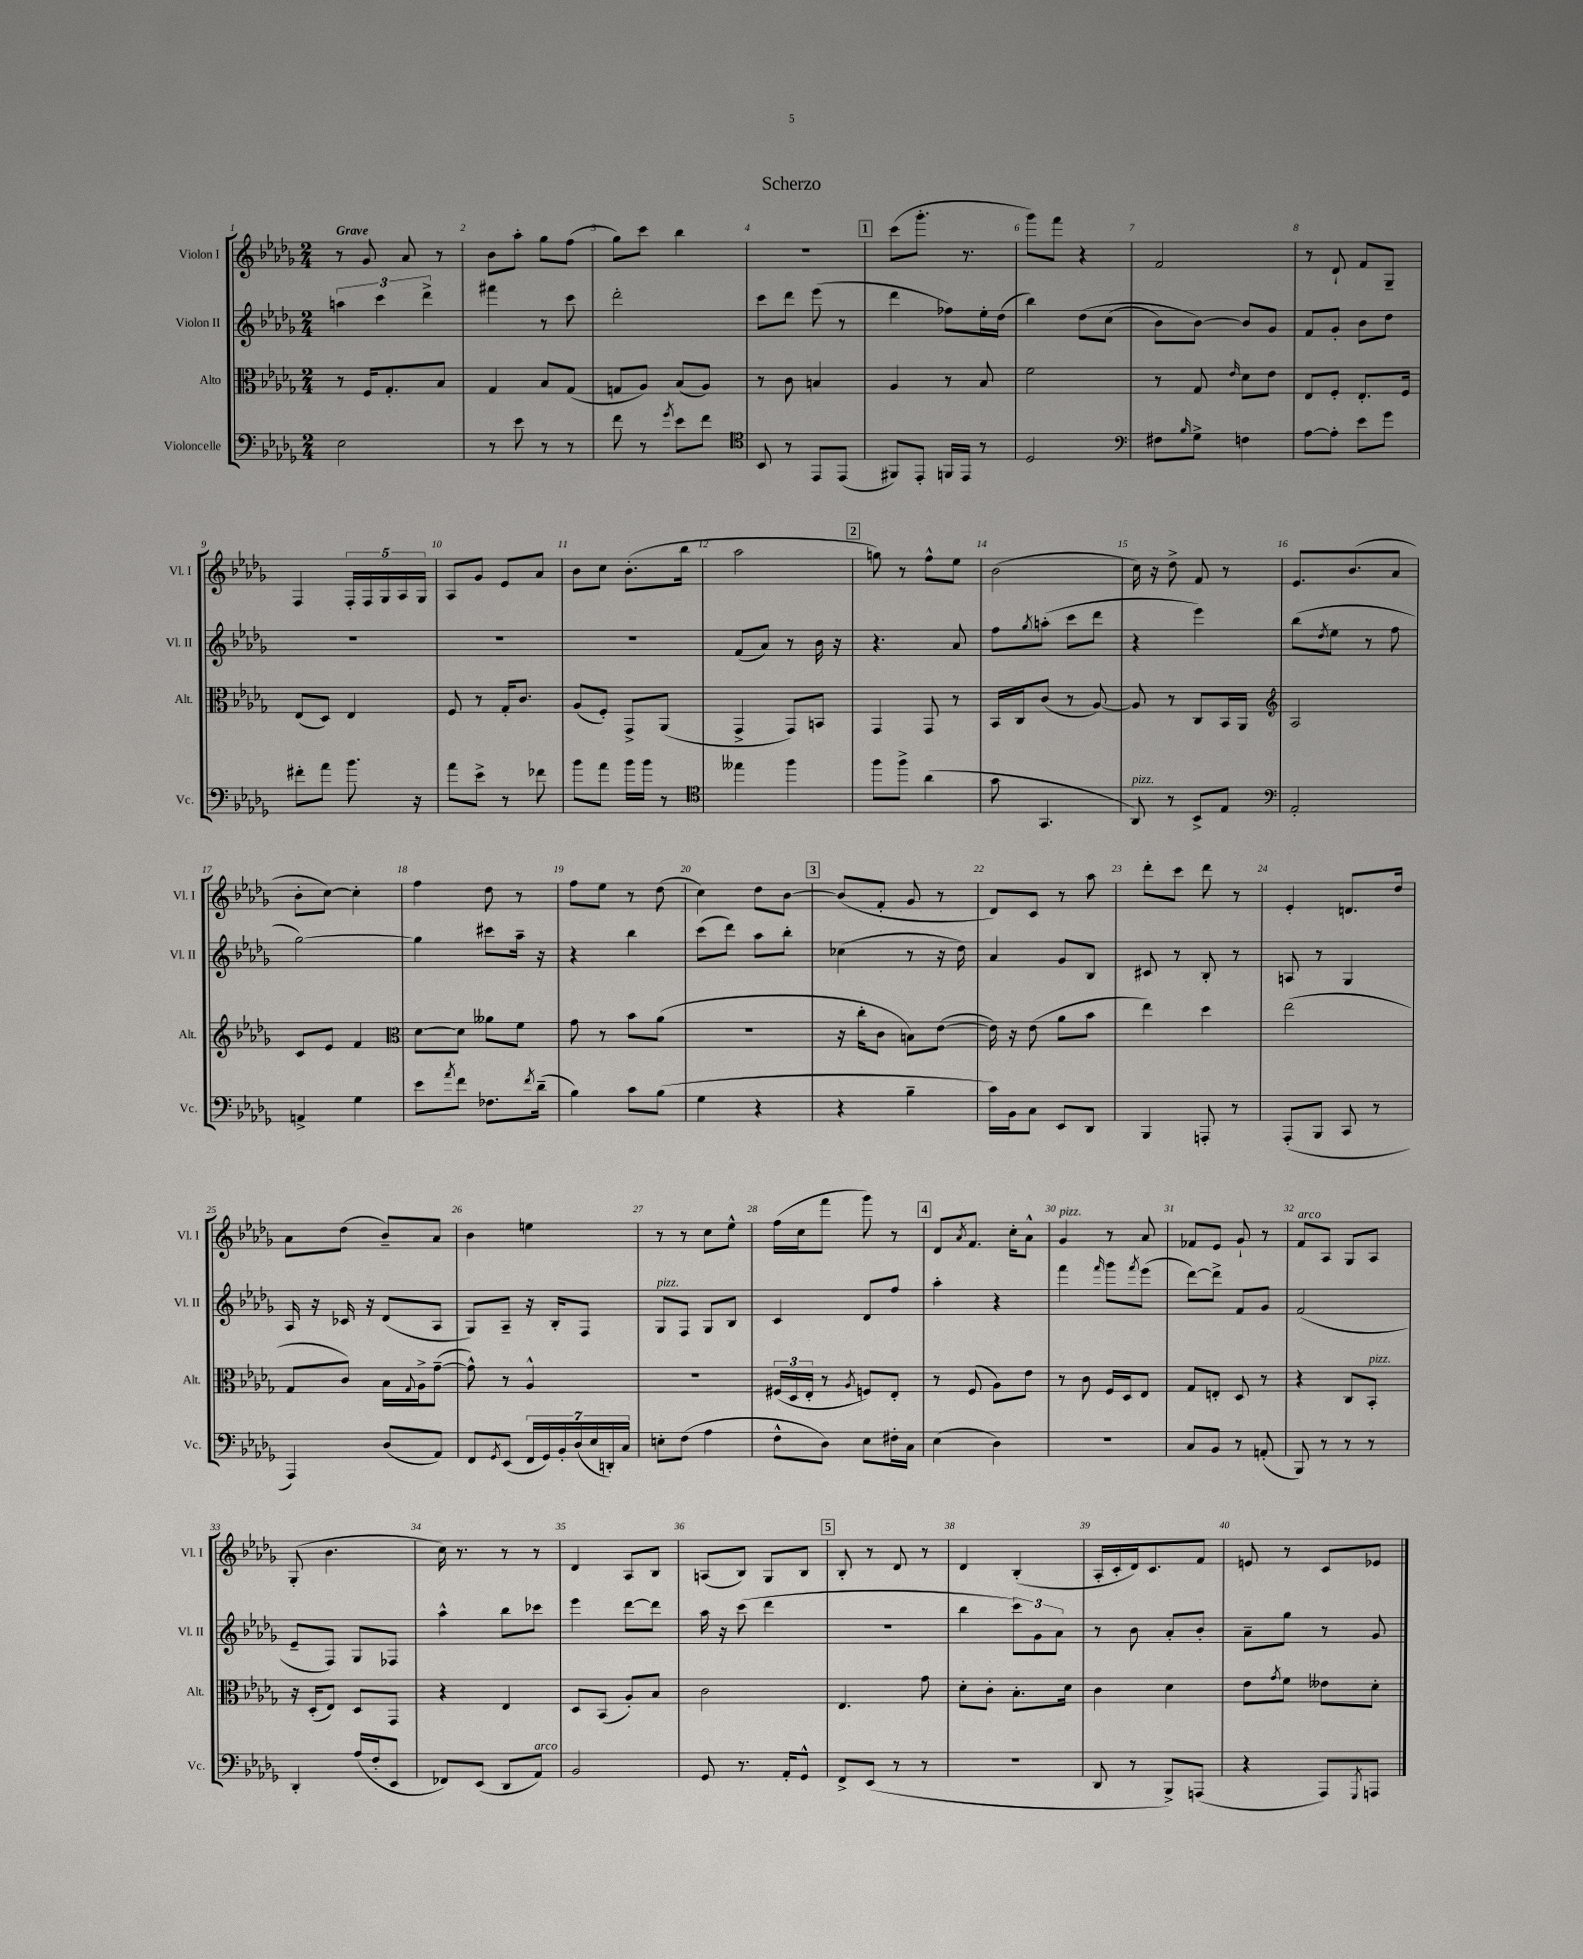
\header { title = "Scherzo" }
<<
\new StaffGroup <<
\new Staff = "s0" \with { instrumentName = "Violon I" shortInstrumentName = "Vl. I" } {
    \clef treble \key des \major \numericTimeSignature \time 2/4 \tempo "Grave"
    r8 ges'8 aes'8 r8 |
    bes'8 aes''8-. ges''8 f''8( |
    ges''8) c'''8 bes''4 |
    R2 |
    \mark \markup { \box "1" } c'''8( ges'''8.-. r8. |
    ges'''8) f'''8 r4 |
    f'2 |
    r8 des'8-! f'8 ges8-- |
    f4 \tuplet 5/4 { f16-. f16 ges16 aes16 ges16 } |
    aes8 ges'8 ees'8 aes'8 |
    bes'8 c''8 bes'8.-.( bes''16 |
    aes''2 |
    \mark \markup { \box "2" } g''8) r8 f''8-^ ees''8 |
    bes'2( |
    c''16) r16 des''8-> f'8 r8 |
    ees'8. bes'8.( aes'8 |
    bes'8-. c''8~) c''4-. |
    f''4 des''8 r8 |
    f''8 ees''8 r8 des''8( |
    c''4) des''8 bes'8~ |
    \mark \markup { \box "3" } bes'8( f'8-. ges'8 r8 |
    des'8) c'8 r8 aes''8 |
    des'''8-. c'''8 des'''8 r8 |
    ees'4-. d'8. des''16 |
    aes'8 des''8( bes'8--) aes'8 |
    bes'4 e''4 |
    r8 r8 c''8 ees''8-^ |
    f''16( c''16 f'''8 ges'''8) r8 |
    \mark \markup { \box "4" } des'8 \acciaccatura { aes'8 } f'8. c''16-. aes'8-^ |
    ges'4^\markup { \italic "pizz." } r8 aes'8 |
    fes'8 ees'8 ges'8-! r8 |
    f'8^\markup { \italic "arco" } aes8 ges8 aes8 |
    ges8-.( bes'4. |
    c''16) r8. r8 r8 |
    des'4 aes8 bes8 |
    a8( bes8) ges8 bes8 |
    \mark \markup { \box "5" } bes8-. r8 des'8 r8 |
    des'4 bes4-.( |
    aes16-. c'16-. des'16) c'8. f'8 |
    e'8 r8 c'8 ees'8 \bar "|." |
}
\new Staff = "s1" \with { instrumentName = "Violon II" shortInstrumentName = "Vl. II" } {
    \clef treble \key des \major \numericTimeSignature \time 2/4
    \tuplet 3/2 { a''4 c'''4 des'''4-> } |
    fis'''4 r8 c'''8 |
    des'''2-. |
    c'''8 des'''8 ees'''8( r8 |
    \mark \markup { \box "1" } des'''4 fes''8) ees''16-. des''16( |
    bes''4) des''8\( c''8( |
    bes'8) bes'8~\) bes'8 ges'8 |
    f'8 ges'8-. bes'8 des''8 |
    R2 |
    R2 |
    r2 |
    f'8( aes'8) r8 bes'16 r16 |
    \mark \markup { \box "2" } r4. aes'8 |
    f''8 \acciaccatura { ges''8 } a''8-.( c'''8 des'''8 |
    r4 ees'''4) |
    bes''8( \acciaccatura { des''8 } ees''8 r8 f''8 |
    ges''2~) |
    ges''4 cis'''8 aes''16-- r16 |
    r4 bes''4 |
    c'''8( des'''8) aes''8 bes''8-. |
    \mark \markup { \box "3" } ces''4( r8 r16 des''16) |
    aes'4 ges'8 bes8 |
    cis'8 r8 bes8-. r8 |
    a8 r8 ges4 |
    aes16 r16 ces'16 r16 des'8( aes8 |
    ges8) aes8-- r16 bes16-. f8 |
    ges8^\markup { \italic "pizz." } f8 ges8 bes8 |
    c'4 des'8 f''8 |
    \mark \markup { \box "4" } aes''4-. r4 |
    f'''4 \grace { f'''16 } ges'''8 \acciaccatura { f'''8 } ees'''8( |
    des'''8~) des'''8-> f'8 ges'8 |
    f'2( |
    ees'8-- f8) ges8 fes8 |
    aes''4-^ bes''8 ces'''8 |
    ees'''4 des'''8~ des'''8 |
    aes''16 r16 c'''8( des'''4 |
    \mark \markup { \box "5" } R2 |
    bes''4 \tuplet 3/2 { c'''8) ges'8 aes'8 } |
    r8 bes'8 aes'8-. bes'8-. |
    aes'8-- ges''8 r8 ges'8 \bar "|." |
}
\new Staff = "s2" \with { instrumentName = "Alto" shortInstrumentName = "Alt." } {
    \clef alto \key des \major \numericTimeSignature \time 2/4
    r8 f16 ges8.-. bes8 |
    ges4 bes8 ges8( |
    g8 aes8) bes8( aes8) |
    r8 c'8 b4 |
    \mark \markup { \box "1" } aes4 r8 bes8 |
    f'2 |
    r8 ges8 \grace { ees'16 } des'8 ees'8 |
    ees8 f8-. ees8.-. f16 |
    ees8( des8) ees4 |
    f8 r8 ges16-. c'8. |
    aes8( f8-.) ges,8-> aes,8( |
    ges,4-> ges,8) b,8 |
    \mark \markup { \box "2" } ges,4 ges,8 r8 |
    bes,16 c16 c'8( r8 aes8~) |
    aes8 r8 c8 bes,16 aes,16 |
    \clef treble aes2 |
    c'8 ees'8 f'4 |
    \clef alto des'8~ des'8 aeses'8 f'8 |
    ges'8 r8 bes'8 aes'8( |
    r2 |
    \mark \markup { \box "3" } r16 c''16-. c'8 b8) ees'8~( |
    ees'16) r16 ees'8( aes'8 bes'8 |
    ees''4) des''4 |
    ees''2( |
    ges8 c'8) bes16 \appoggiatura { ges8 } aes16-> ges'8~--( |
    ges'8-^) r8 aes4-^ |
    R2 |
    \tuplet 3/2 { fis16( des16 ees16-. } r8 \acciaccatura { aes8 } f8) ees8-. |
    \mark \markup { \box "4" } r8 f8( aes8) ees'8 |
    r8 c'8 f16 des16 ees8 |
    ges8 e8-. des8 r8 |
    r4 c8 bes,8-.^\markup { \italic "pizz." } |
    r16 des16-.( ees8) des8 ges,8 |
    r4 ees4 |
    des8 bes,8( aes8-.) bes8 |
    c'2 |
    \mark \markup { \box "5" } ees4. ges'8 |
    des'8-. c'8-. bes8.-. des'16 |
    c'4 des'4 |
    ees'8 \acciaccatura { ges'8 } f'8 eeses'8 des'8-. \bar "|." |
}
\new Staff = "s3" \with { instrumentName = "Violoncelle" shortInstrumentName = "Vc." } {
    \clef bass \key des \major \numericTimeSignature \time 2/4
    ees2 |
    r8 ees'8 r8 r8 |
    f'8 r8 \acciaccatura { ges'8 } ees'8 f'8 |
    \clef tenor bes,8 r8 ees,8 ees,8( |
    \mark \markup { \box "1" } fis,8) ees,8-. f,16 ees,16 r8 |
    des2 |
    \clef bass fis8 \grace { bes16 } ges8-> f4 |
    aes8~ aes8-. ees'8 ges'8 |
    fis'8-. aes'8 bes'8. r16 |
    aes'8 ees'8-> r8 fes'8 |
    bes'8 aes'8 bes'16 bes'16 r8 |
    \clef tenor eeses''4 f''4 |
    \mark \markup { \box "2" } f''8 f''8-> aes'4( |
    ges'8 ges,4. |
    aes,8^\markup { \italic "pizz." }) r8 bes,8-> ees8 |
    \clef bass aes,2-. |
    a,4-> ges4 |
    ees'8 \acciaccatura { aes'8 } f'8 fes8. \acciaccatura { f'8 } des'16--( |
    bes4) c'8 bes8( |
    ges4 r4 |
    \mark \markup { \box "3" } r4 bes4-- |
    c'16) bes,16 c8 ees,8 des,8 |
    bes,,4 a,,8-. r8 |
    aes,,8-.( bes,,8 c,8 r8 |
    aes,,4) des8( aes,8) |
    f,8 \acciaccatura { ges,8 } ees,8( \tuplet 7/4 { f,16 ges,16) bes,16-. des16( ees16 d,16-.) c16 } |
    e8-. f8( aes4 |
    f8-^ des8) ees8 fis16-. c16 |
    \mark \markup { \box "4" } ees4( des4) |
    R2 |
    c8 bes,8 r8 a,8-.( |
    bes,,8) r8 r8 r8 |
    des,4-. aes16( f16-. ees,8 |
    fes,8) ees,8( des,8 aes,8^\markup { \italic "arco" }) |
    bes,2 |
    ges,8 r8. aes,16-. ges,8-^ |
    \mark \markup { \box "5" } f,8-> ees,8( r8 r8 |
    R2 |
    des,8 r8 bes,,8->) a,,8( |
    r4 aes,,8) \acciaccatura { ges,,8 } a,,8 \bar "|." |
}
>>
>>
\layout { \context { \Score \override BarNumber.break-visibility = ##(#f #t #t) barNumberVisibility = #all-bar-numbers-visible } }
